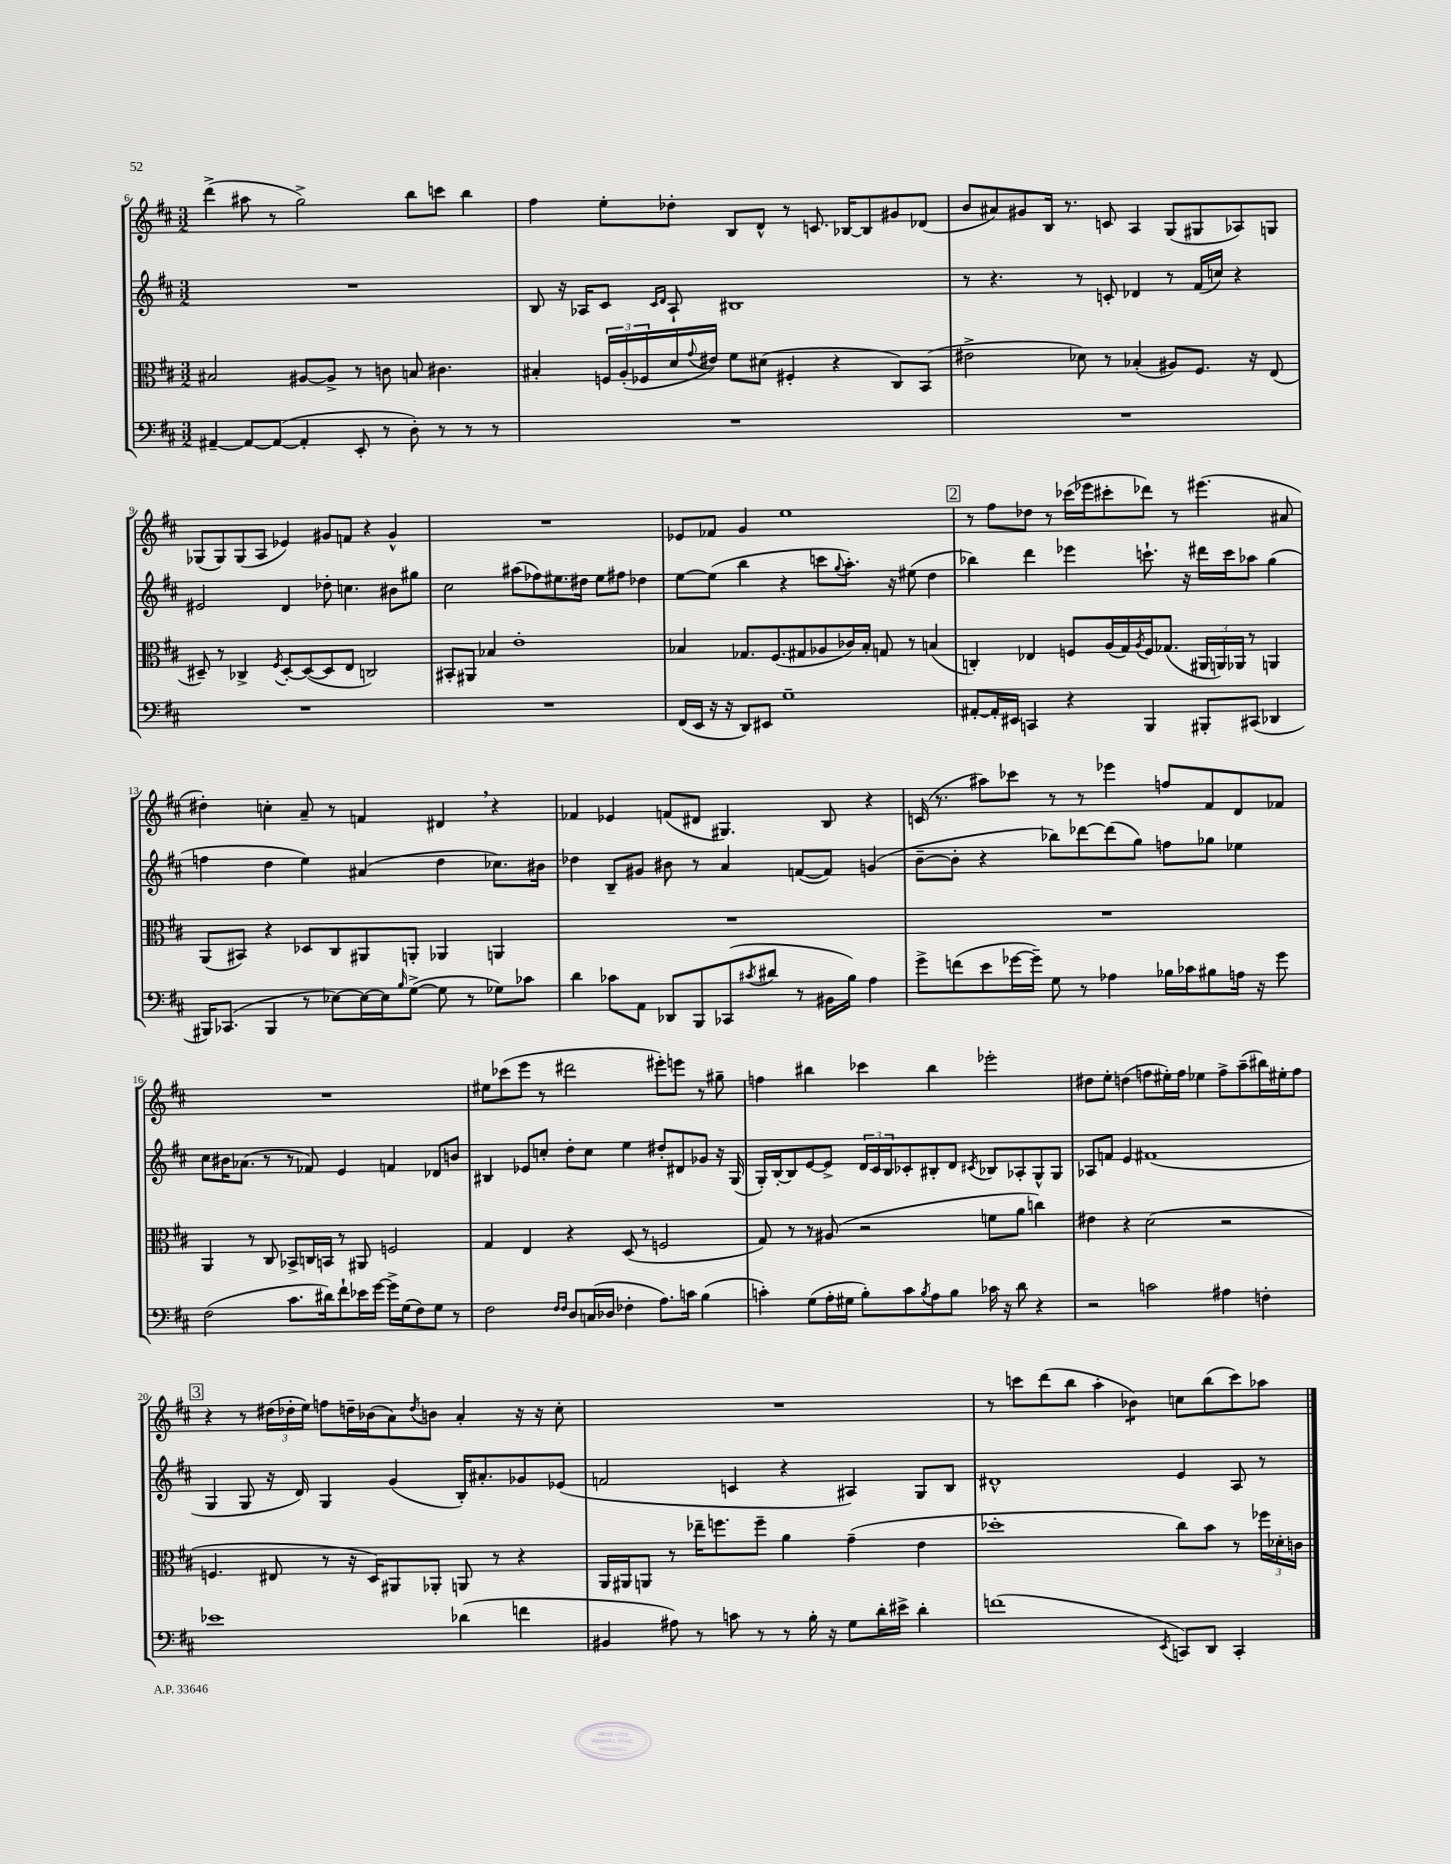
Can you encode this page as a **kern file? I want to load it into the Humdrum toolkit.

**kern	**kern	**kern	**kern
*staff4	*staff3	*staff2	*staff1
*clefF4	*clefC3	*clefG2	*clefG2
*k[f#c#]	*k[f#c#]	*k[f#c#]	*k[f#c#]
*M3/2	*M3/2	*M3/2	*M3/2
[4AA#~	2B#	1.r	(4ddd^
8AA#_	.	.	8aa#
(8AA#_	.	.	8r
4AA#']	[8A#	.	2gg^)
.	8A#^]	.	.
8EE'	8r	.	.
8r	8c	.	.
8D')	8B	.	8bb
8r	4.c#	.	8ccc
8r	.	.	4bb
8r	.	.	.
=	=	=	=
1.r	4B#'	8B	4ff#
.	.	16r	.
.	.	16A-	.
.	24F	8c#	8ee'
.	(24A'	.	.
.	24F-	.	.
.	.	16qqc#	.
.	.	16qqd	.
.	16d	8A-`	8dd-'
.	8qqg	.	.
.	16e#)	.	.
.	8f#	1B#	8B
.	(8d#	.	8d^^
.	4F#'	.	8r
.	.	.	8.c
.	4r	.	.
.	.	.	[16B-
.	.	.	8B-]
.	8C#)	.	8g#
.	(8BB	.	(8d-
=	=	=	=
1.r	2e#^	8r	8b
.	.	4.r	8a#)
.	.	.	8g#
.	.	.	16B
.	.	.	8.r
.	8d-)	8r	.
.	8r	8c'	8c
.	(4B-'	4d-	4A
.	8A#)	8r	(8G
.	8.F#	(16f#	8G#
.	.	16cc)	.
.	.	4r	8A-)
.	16r	.	.
.	(8E	.	8G
=	=	=	=
1.r	8D#~)	2e#	(8G-
.	8r	.	8G-)
.	4C-^	.	(8G-
.	.	.	8A
.	8qF#	.	.
.	[8D#'	4d	4e-)
.	(8D#_	.	.
.	8D#]	8dd-'	8g#
.	8E	4.cc	8f
.	2C)	.	4r
.	.	8b#	4g#^^
.	.	8gg#	.
=	=	=	=
1.r	8BB#'	2cc#	1.r
.	8AA#	.	.
.	4B-	.	.
.	1e'	(8aa#	.
.	.	8ff-)	.
.	.	8.ee#	.
.	.	16dd#	.
.	.	8ee#	.
.	.	8ff#	.
.	.	4dd-	.
=	=	=	=
(16FF#	4B-	[8ee	8e-
16EE	.	.	.
16r	.	(8ee]	8f-
16r	.	.	.
8DD)	8.G-	4bb	4g
8EE#	.	.	.
.	(8.F#	.	.
1G~	.	4r	1ee
.	8G#	.	.
.	8A-	8ccc	.
.	.	8qqgg	.
.	16c-)	8.aa')	.
.	16B-'	.	.
.	8G	.	.
.	.	16r	.
.	8r	(8ee#	.
.	(4B	4dd	.
=	=	=	=
[8AA#'	4C')	4bb-)	8r
16AA#']	.	.	8ff#
16EE#	.	.	.
4CC	4E-	4ddd	8dd-
.	.	.	8r
4r	8F	4eee-	(16ccc-
.	.	.	16eee-
.	(16A	.	8ccc#'
.	16G)	.	.
.	8qA	.	.
4BBB	16F	8.ccc`	8ddd-)
.	(8.G-	.	.
.	.	.	8r
.	.	16r	.
8BBB#'	24AA#	16ddd#	(4.eee#
.	24AA)	.	.
.	.	16ccc	.
.	24AA-	.	.
(8CC#	8r	8aa-	.
4DD-	4AA	(4gg	.
.	.	.	8a#
=	=	=	=
16BBB#)	(8AA	4ff	4dd#')
(8.CC-	.	.	.
.	8BB#)	.	.
4BBB#	4r	4dd	4cc'
8r	8D-	4ee)	8a~
[8E-)	8C#	.	8r
16E-_	8AA#	(4a#	4f
16E-]	.	.	.
16qqB	.	.	.
([8G^	8AA'	.	.
8G]	4AA-	4dd	4d#
8r	.	.	.
8G-)	4AA	8.cc-)	4r
8c-	.	.	.
.	.	16b#	.
=	=	=	=
4d	1.r	4dd-	4f-
8c-	.	8B~	4e-
8AA	.	8g#	.
8DD-	.	8b#	(8f
8BBB	.	8r	8d#
(8CC-	.	4a	4.G#)
8qc#	.	.	.
8d#	.	.	.
8r	.	([8f	.
16BB#	.	8f])	8B
16B)	.	.	.
4A	.	(4g	4r
=	=	=	=
8g^	1.r	[8b~	(16c
.	.	.	8.r
(8f	.	8b']	.
8e	.	4r	8aa#)
[16g-	.	.	8ccc-
16g-~])	.	.	.
8G	.	8bb-)	8r
8r	.	[8ddd-	8r
4A-	.	(8ddd-]	4eee-
.	.	8gg)	.
16B-	.	8ff	8ff
16c-	.	.	.
8B#	.	8gg-	8f#
16A	.	4ee-	8d
16r	.	.	.
8g-	.	.	8f-
=	=	=	=
(2F#	4AA	8cc#	1.r
.	.	16b#	.
.	.	(8.a-	.
.	8r	.	.
.	8C#	8r	.
8.c#	8BB-^	8r	.
.	16C	8f-)	.
16d#)	16BB	.	.
8f#`	8r	4e	.
16e-	8AA#	.	.
[16g	.	.	.
16g^]	2F	4f	.
(16G	.	.	.
8F#)	.	.	.
8G	.	8d-	.
8r	.	8b	.
=	=	=	=
2F#	4G	4B#	8ee#
.	.	.	(8ccc-
.	4E	8e-	8eee
.	.	8cc'	8r
16qqF#	.	.	.
16qqF#	.	.	.
8D	4r	8dd'	2ddd#
(16C	.	8cc	.
16D-	.	.	.
4F-'	(8D	4ee	.
.	8r	.	.
8.A)	2F	8dd#'	8eee#')
.	.	8d#	8eee
16c	.	.	.
(4B	.	8g-	8r
.	.	16r	8gg#~
.	.	(16G	.
=	=	=	=
4c')	8G)	16G')	4ff
.	.	[16B'	.
.	8r	8B]	.
(8G	8r	[8e	4bb#
16A'	(8A#	8e^]	.
16G#	.	.	.
8B')	2r	24d	4ccc-
.	.	24c#	.
.	.	24B	.
8c	.	8c-'	.
8qB	.	.	.
8A	.	8B#'	4bb#
8B	.	8d	.
.	.	8qc#	.
16c-	8f	8B-	2eee-'
16r	.	.	.
8d	8a	8A-'	.
4r	4cc)	8G^^	.
.	.	8G	.
=	=	=	=
2r	4e#	8A-	8dd#
.	.	8f	8ee'
.	4r	4e	(4dd
2c	(2d	(1f#	8ff
.	.	.	16ee#')
.	.	.	16ff
.	.	.	4ee-
4A#	2r	.	8ff^
.	.	.	(8aa~
4F'	.	.	16bb#)
.	.	.	16ee#'
.	.	.	8ff
=	=	=	=
1e-	4.F	4G	4r
.	.	8G	8r
.	8E#	16r	(24dd#
.	.	.	24dd-'
.	.	16d)	.
.	.	.	24ee)
.	8r	4G	8ff
.	16r	.	16dd~
.	16D)	.	(16b-
.	8AA#	(4g	8a)
.	.	.	8qdd
.	8AA-'	.	8b
(4d-	8AA	16B')	4a'
.	.	8.a#'	.
.	8r	.	.
4f	4r	8g-	16r
.	.	.	16r
.	.	(8e-	8cc#'
=	=	=	=
4BB#	16AA	2f	1.r
.	16AA#	.	.
.	8AA	.	.
8A#)	8r	.	.
8r	16ee-~	.	.
.	8.ff	.	.
8c	.	4c	.
8r	8ff~	.	.
8r	4a	4r	.
16B'	.	.	.
16r	.	.	.
8G	(4g~	4A#)	.
16d'	.	.	.
16e#^	.	.	.
4d'	4e	8G	.
.	.	8B	.
=	=	=	=
(1f	1dd-'	1d#^^	8r
.	.	.	8ccc
.	.	.	(8ddd
.	.	.	8bb
.	.	.	4aa'
.	.	.	4b-)
8qEE	.	.	.
8CC)	8cc#)	4e	8cc
8DD	8b	.	(8bb
4CC'	8r	8A	8ccc)
.	24ff-	8r	8aa-
.	24d-'	.	.
.	24c	.	.
==	==	==	==
*-	*-	*-	*-
